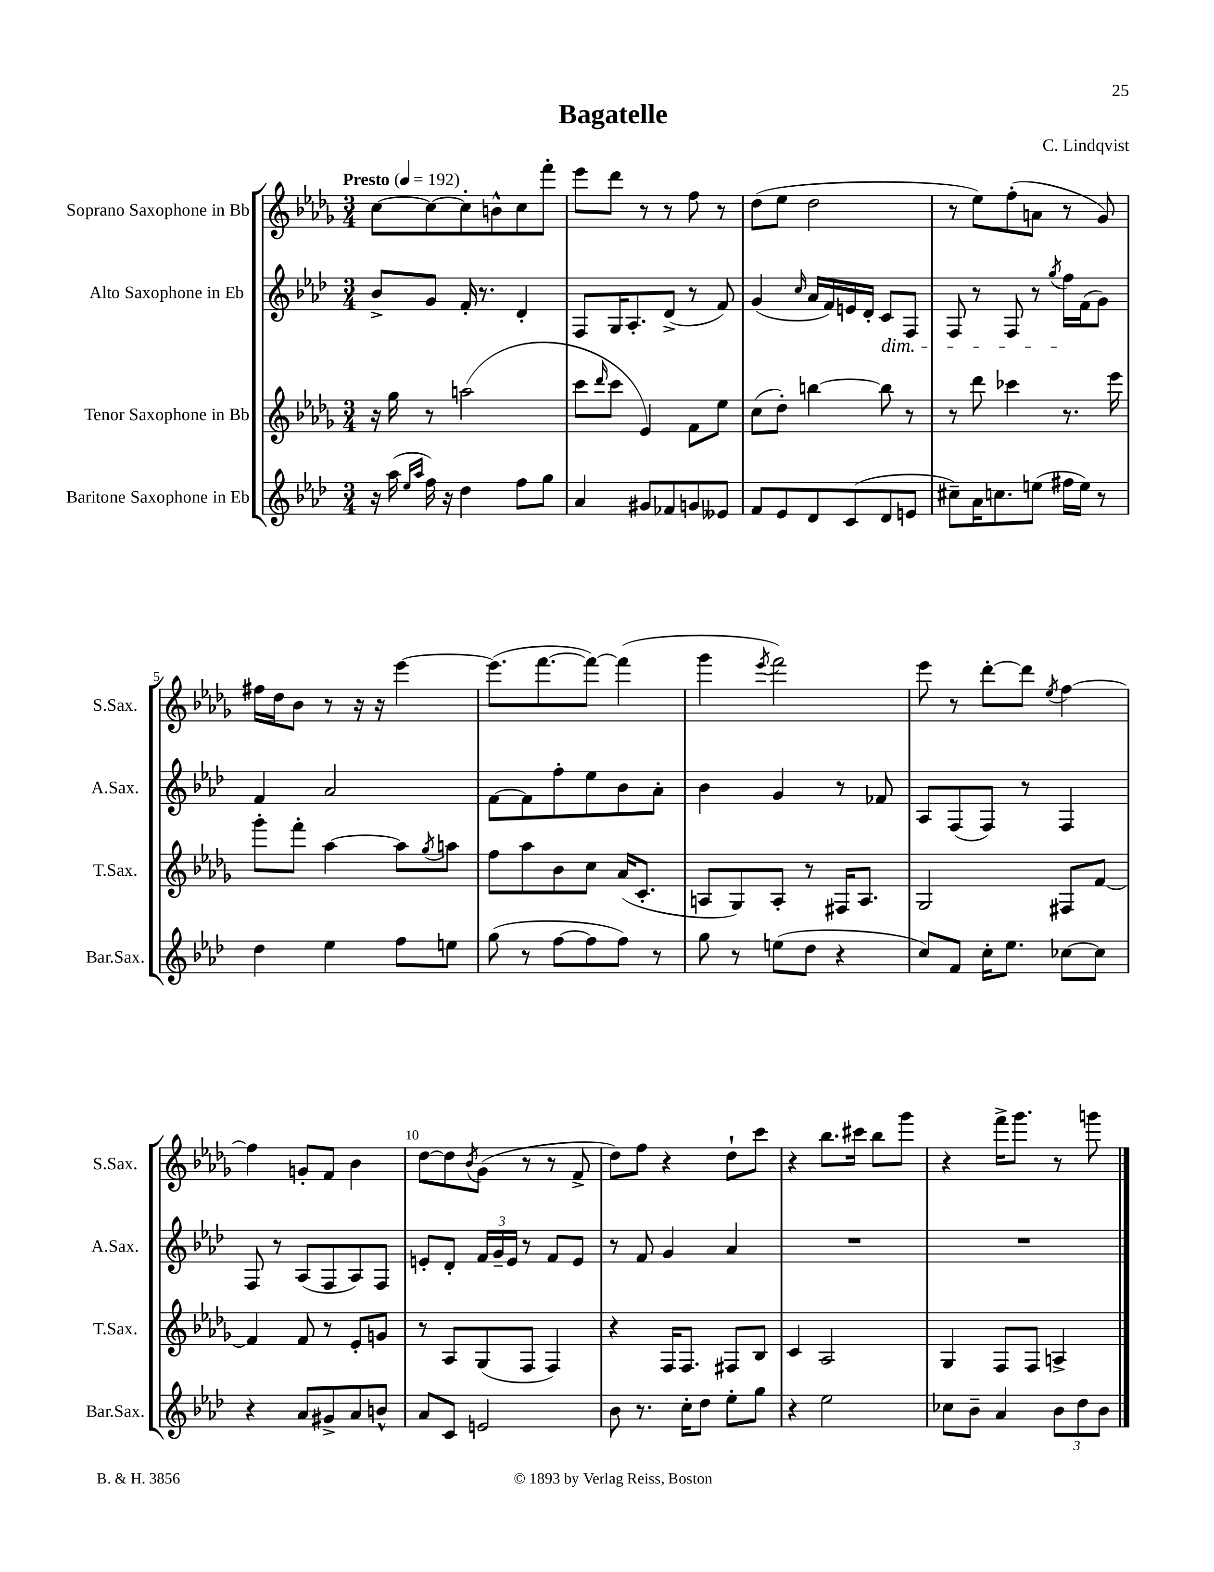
\header { title = "Bagatelle" composer = "C. Lindqvist" }
<<
\new StaffGroup <<
\new Staff = "s0" \with { instrumentName = "Soprano Saxophone in Bb" shortInstrumentName = "S.Sax." } {
    \clef treble \key des \major \numericTimeSignature \time 3/4 \tempo "Presto" 4 = 192
    c''8~ c''8~ c''8-. b'8-^ c''8 f'''8-. |
    ees'''8 des'''8 r8 r8 f''8 r8 |
    des''8( ees''8 des''2 |
    r8 ees''8) f''8-.( a'8 r8 ges'8) |
    fis''16 des''16 bes'8 r8 r16 r16 ees'''4~ |
    ees'''8.( f'''8.~ f'''8~) f'''4( |
    ges'''4 \acciaccatura { ees'''8 } f'''2) |
    ees'''8 r8 des'''8~-. des'''8 \acciaccatura { ees''8 } f''4~ |
    f''4 g'8-. f'8 bes'4 |
    des''8~ des''8 \acciaccatura { bes'8 } ges'8( r8 r8 f'8-> |
    des''8) f''8 r4 des''8-! c'''8 |
    r4 bes''8. cis'''16 bes''8 ges'''8 |
    r4 f'''16-> ges'''8. r8 g'''8 \bar "|." |
}
\new Staff = "s1" \with { instrumentName = "Alto Saxophone in Eb" shortInstrumentName = "A.Sax." } {
    \clef treble \key aes \major \numericTimeSignature \time 3/4
    bes'8-> g'8 f'16-. r8. des'4-. |
    f8 g16 aes8.-. des'8->( r8 f'8) |
    g'4( \grace { c''16 } aes'16 f'16) e'16 des'16-. c'8\dim f8 |
    f8 r8 f8 r8 \acciaccatura { g''8 } f''16\! f'16( g'8) |
    f'4 aes'2 |
    f'8~ f'8 f''8-. ees''8 bes'8 aes'8-. |
    bes'4 g'4 r8 fes'8 |
    aes8 f8( f8) r8 f4 |
    f8 r8 aes8( f8 aes8) f8 |
    e'8-. des'8-. \tuplet 3/2 { f'16 g'16-- e'16 } r8 f'8 e'8 |
    r8 f'8 g'4 aes'4 |
    R2. |
    R2. \bar "|." |
}
\new Staff = "s2" \with { instrumentName = "Tenor Saxophone in Bb" shortInstrumentName = "T.Sax." } {
    \clef treble \key des \major \numericTimeSignature \time 3/4
    r16 ges''16 r8 a''2( |
    c'''8 \grace { des'''16 } c'''8 ees'4) f'8 ees''8 |
    c''8( des''8-.) b''4~ b''8 r8 |
    r8 des'''8 ces'''4 r8. ees'''16 |
    ges'''8-. f'''8-. aes''4~ aes''8 \acciaccatura { ges''8 } a''8 |
    f''8 aes''8 bes'8 c''8 aes'16( c'8.-. |
    a8 ges8) a8-. r8 fis16 a8. |
    ges2 fis8 f'8~ |
    f'4 f'8 r8 ees'8-. g'8 |
    r8 aes8 ges8( f8 f4) |
    r4 f16 f8. fis8 bes8 |
    c'4 aes2 |
    ges4 f8 f8 a4-> \bar "|." |
}
\new Staff = "s3" \with { instrumentName = "Baritone Saxophone in Eb" shortInstrumentName = "Bar.Sax." } {
    \clef treble \key aes \major \numericTimeSignature \time 3/4
    r16 aes''16( \grace { ees''16 aes''16 } f''16) r16 des''4 f''8 g''8 |
    aes'4 gis'8 fes'8 g'8 eeses'8 |
    f'8 ees'8 des'8 c'8( des'8 e'8 |
    cis''8--) aes'16 c''8. e''8( fis''16 e''16) r8 |
    des''4 ees''4 f''8 e''8 |
    g''8( r8 f''8~ f''8 f''8) r8 |
    g''8 r8 e''8( des''8 r4 |
    c''8) f'8 c''16-. ees''8. ces''8~ ces''8 |
    r4 aes'8 gis'8-> aes'8 b'8-^ |
    aes'8 c'8 e'2 |
    bes'8 r8. c''16-. des''8 ees''8-. g''8 |
    r4 ees''2 |
    ces''8 bes'8-- aes'4 \tuplet 3/2 { bes'8 des''8 bes'8 } \bar "|." |
}
>>
>>
\layout { \context { \Score \override BarNumber.break-visibility = ##(#f #t #t) barNumberVisibility = #(every-nth-bar-number-visible 5) } }
